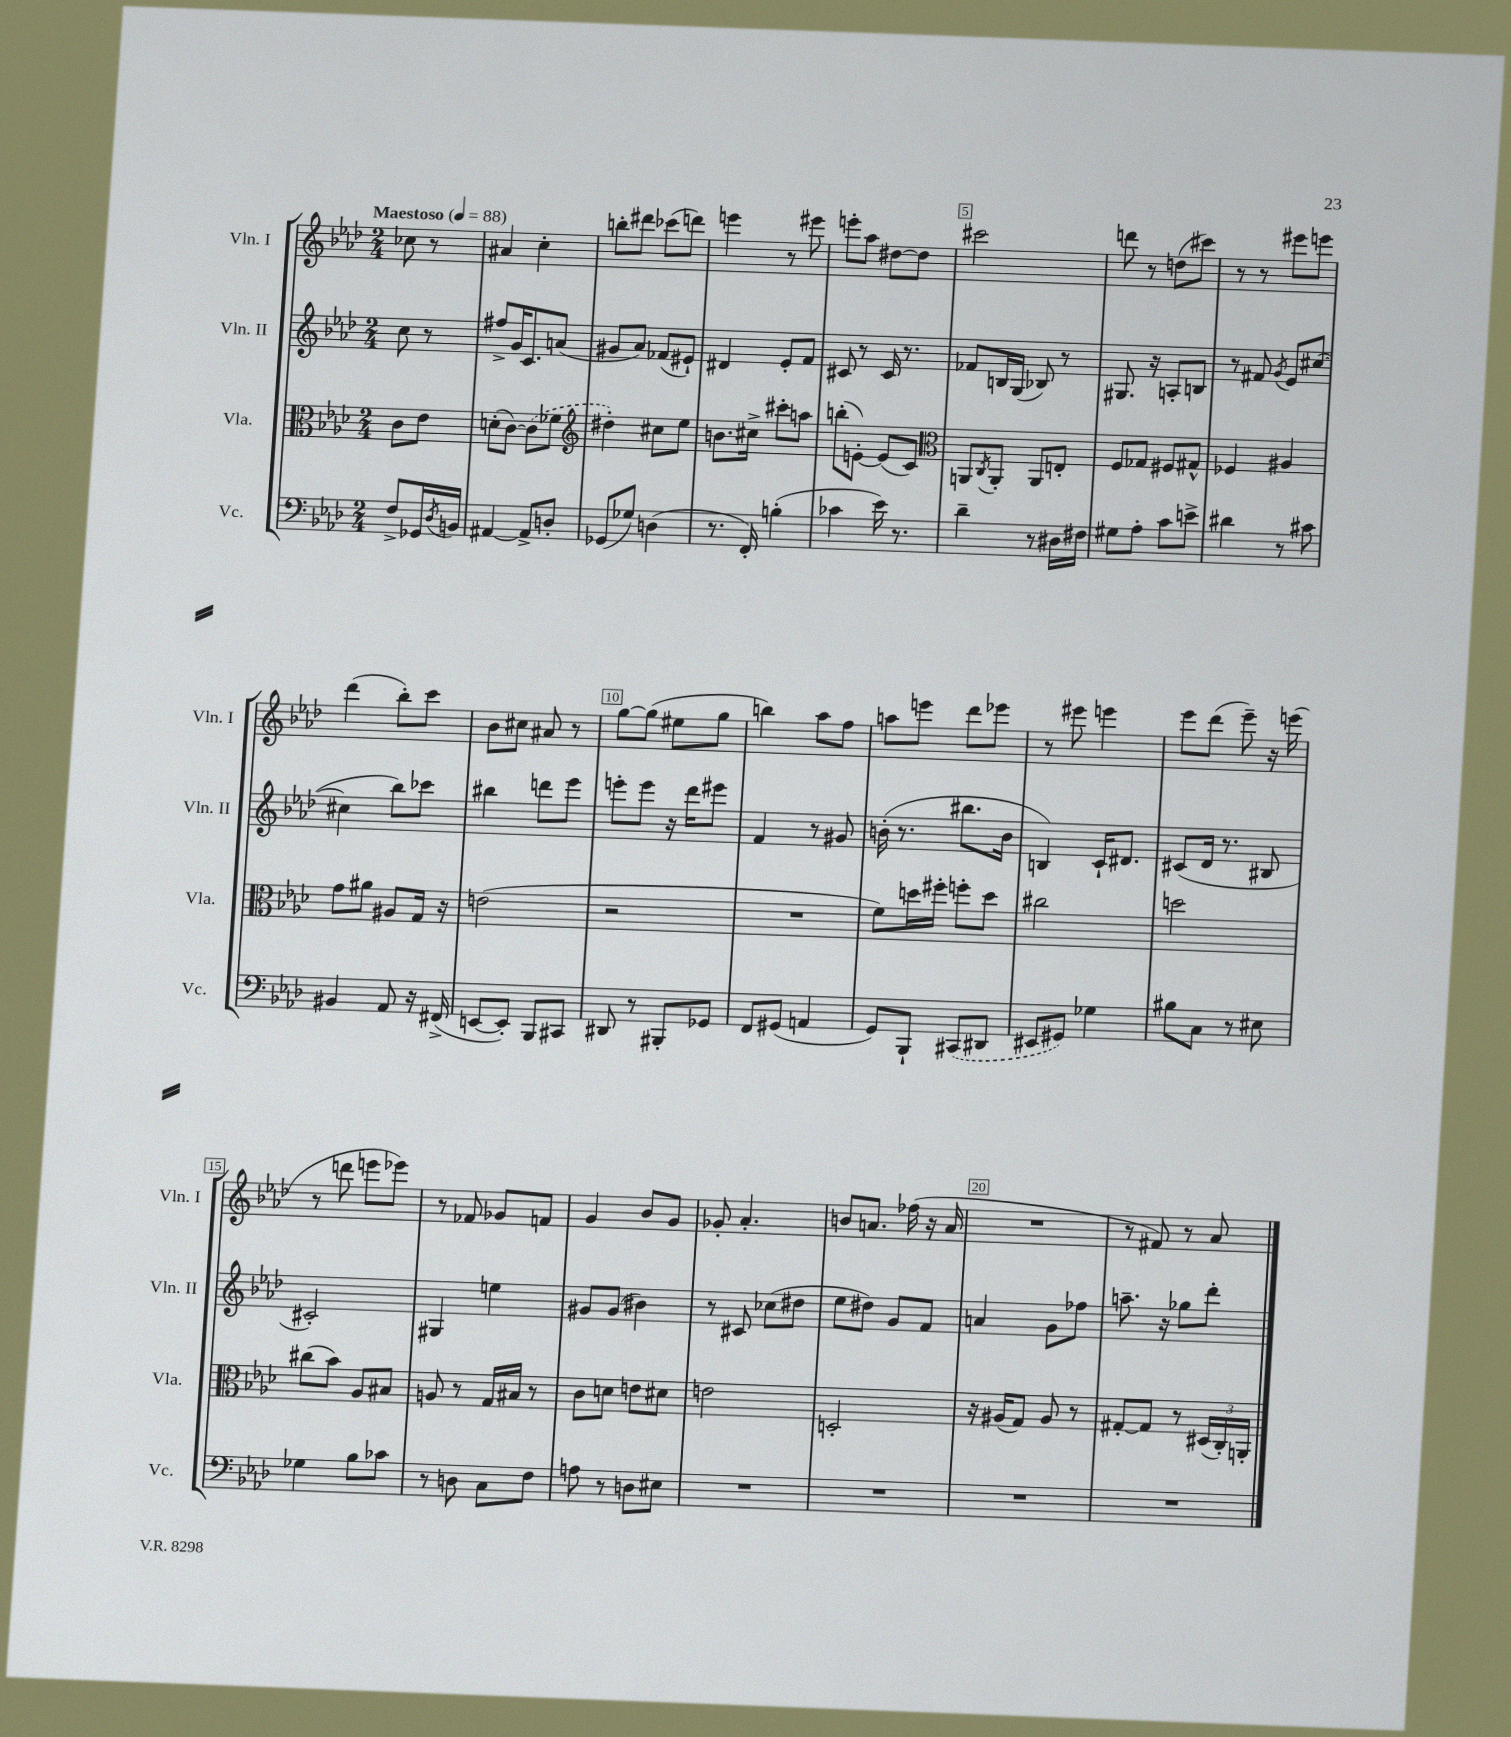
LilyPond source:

<<
\new StaffGroup <<
\new Staff = "s0" \with { instrumentName = "Vln. I" shortInstrumentName = "Vln. I" } {
    \clef treble \key aes \major \numericTimeSignature \time 2/4 \partial 4 \tempo "Maestoso" 4 = 88
    ces''8 r8 |
    ais'4 c''4-. |
    b''8-. dis'''8 ces'''8( d'''8) |
    e'''4 r8 eis'''8 |
    e'''8-. aes''8 dis''8~ dis''8 |
    cis'''2 |
    d'''8 r8 d''8( cis'''8) |
    r8 r8 eis'''8 e'''8 |
    des'''4( bes''8-.) c'''8 |
    bes'8 cis''8 ais'8 r8 |
    g''8~ g''8( eis''8 g''8 |
    b''4) aes''8 f''8 |
    a''8 e'''8 des'''8 ees'''8 |
    r8 eis'''8 e'''4 |
    ees'''8 des'''8( ees'''8--) r16 e'''16( |
    r8 d'''8 e'''8 ees'''8) |
    r8 fes'8 ges'8 f'8 |
    g'4 bes'8 g'8 |
    ges'8-. aes'4.-. |
    b'8 a'8. fes''16( r16 a'16 |
    R2 |
    r8 fis'8) r8 aes'8 \bar "|." |
}
\new Staff = "s1" \with { instrumentName = "Vln. II" shortInstrumentName = "Vln. II" } {
    \clef treble \key aes \major \numericTimeSignature \time 2/4 \partial 4
    c''8 r8 |
    fis''8-> g'16 c'8. a'8( |
    gis'8 aes'8) fes'8( eis'8-!) |
    dis'4 ees'8-. f'8 |
    cis'8 r8 cis'16 r8. |
    fes'8 b16 g16( bes8) r8 |
    gis8. r16 a8-. b8 |
    r8 fis'8 \acciaccatura { g'8 } ees'8 cis''8~( |
    cis''4 bes''8) ces'''8 |
    bis''4 d'''8 ees'''8 |
    e'''8-. e'''8 r16 des'''16 eis'''8 |
    f'4 r8 gis'8 |
    b'16-.( r8. bis''8. b'16 |
    b4) c'16-! dis'8. |
    cis'8( des'16 r8. bis8 |
    cis'2-.) |
    gis4 e''4 |
    gis'8 gis'8( bis'4) |
    r8 cis'8 ces''8( dis''8 |
    ees''8 dis''8) g'8 f'8 |
    a'4 g'8 fes''8 |
    a''8.-- r16 ges''8 des'''8-. \bar "|." |
}
\new Staff = "s2" \with { instrumentName = "Vla." shortInstrumentName = "Vla." } {
    \clef alto \key aes \major \numericTimeSignature \time 2/4 \partial 4
    c'8 ees'8 |
    d'8-.( c'8~) \once \slurDashed c'8( fes'8 |
    \clef treble dis''4-.) cis''8 ees''8 |
    b'8. cis''16-> cis'''8-. a''8 |
    b''8-.( e'8~-.) e'8( c'8) |
    \clef alto a,8 \acciaccatura { c8 } a,8-. a,8 e8-. |
    f8 ges8 fis8 gis8-^ |
    fes4 ais4 |
    g'8 ais'8 ais8 g16 r16 |
    e'2( |
    r2 |
    R2 |
    f'8) d''16 fis''16-. f''8-. d''8 |
    cis''2 |
    d''2 |
    cis''8( bes'8) aes8 bis8 |
    a8 r8 g16 bis16 r8 |
    c'8 d'8 e'8 dis'8 |
    e'2 |
    d2-. |
    r16 ais16( g8) ais8 r8 |
    gis8~-. gis8 r8 \tuplet 3/2 { dis16( c16-.) a,16-. } \bar "|." |
}
\new Staff = "s3" \with { instrumentName = "Vc." shortInstrumentName = "Vc." } {
    \clef bass \key aes \major \numericTimeSignature \time 2/4 \partial 4
    f8-> ges,16 \acciaccatura { des8 } b,16 |
    ais,4~ ais,8-> d8-. |
    ges,8( ges8) d4( |
    r8. f,16-.) b4-.( |
    ces'4 ees'16) r8. |
    des'4-- r8 dis16 fis16 |
    gis8 aes8-. c'8 e'8-> |
    dis'4 r8 cis'8 |
    bis,4 aes,8 r16 fis,16->( |
    e,8~ e,8-.) bes,,8 cis,8 |
    dis,8 r8 bis,,8-. ges,8 |
    f,8 gis,8( a,4 |
    g,8) bes,,8-! \once \slurDashed cis,8( dis,8 |
    eis,8 gis,8) ges4 |
    bis8 c8 r8 eis8 |
    ges4 bes8 ces'8 |
    r8 d8 c8 f8 |
    a8 r8 d8 eis8 |
    R2 |
    R2 |
    R2 |
    R2 \bar "|." |
}
>>
>>
\layout { \context { \Score \override BarNumber.break-visibility = ##(#f #t #t) barNumberVisibility = #(every-nth-bar-number-visible 5) \override BarNumber.stencil = #(make-stencil-boxer 0.1 0.3 ly:text-interface::print) } }
